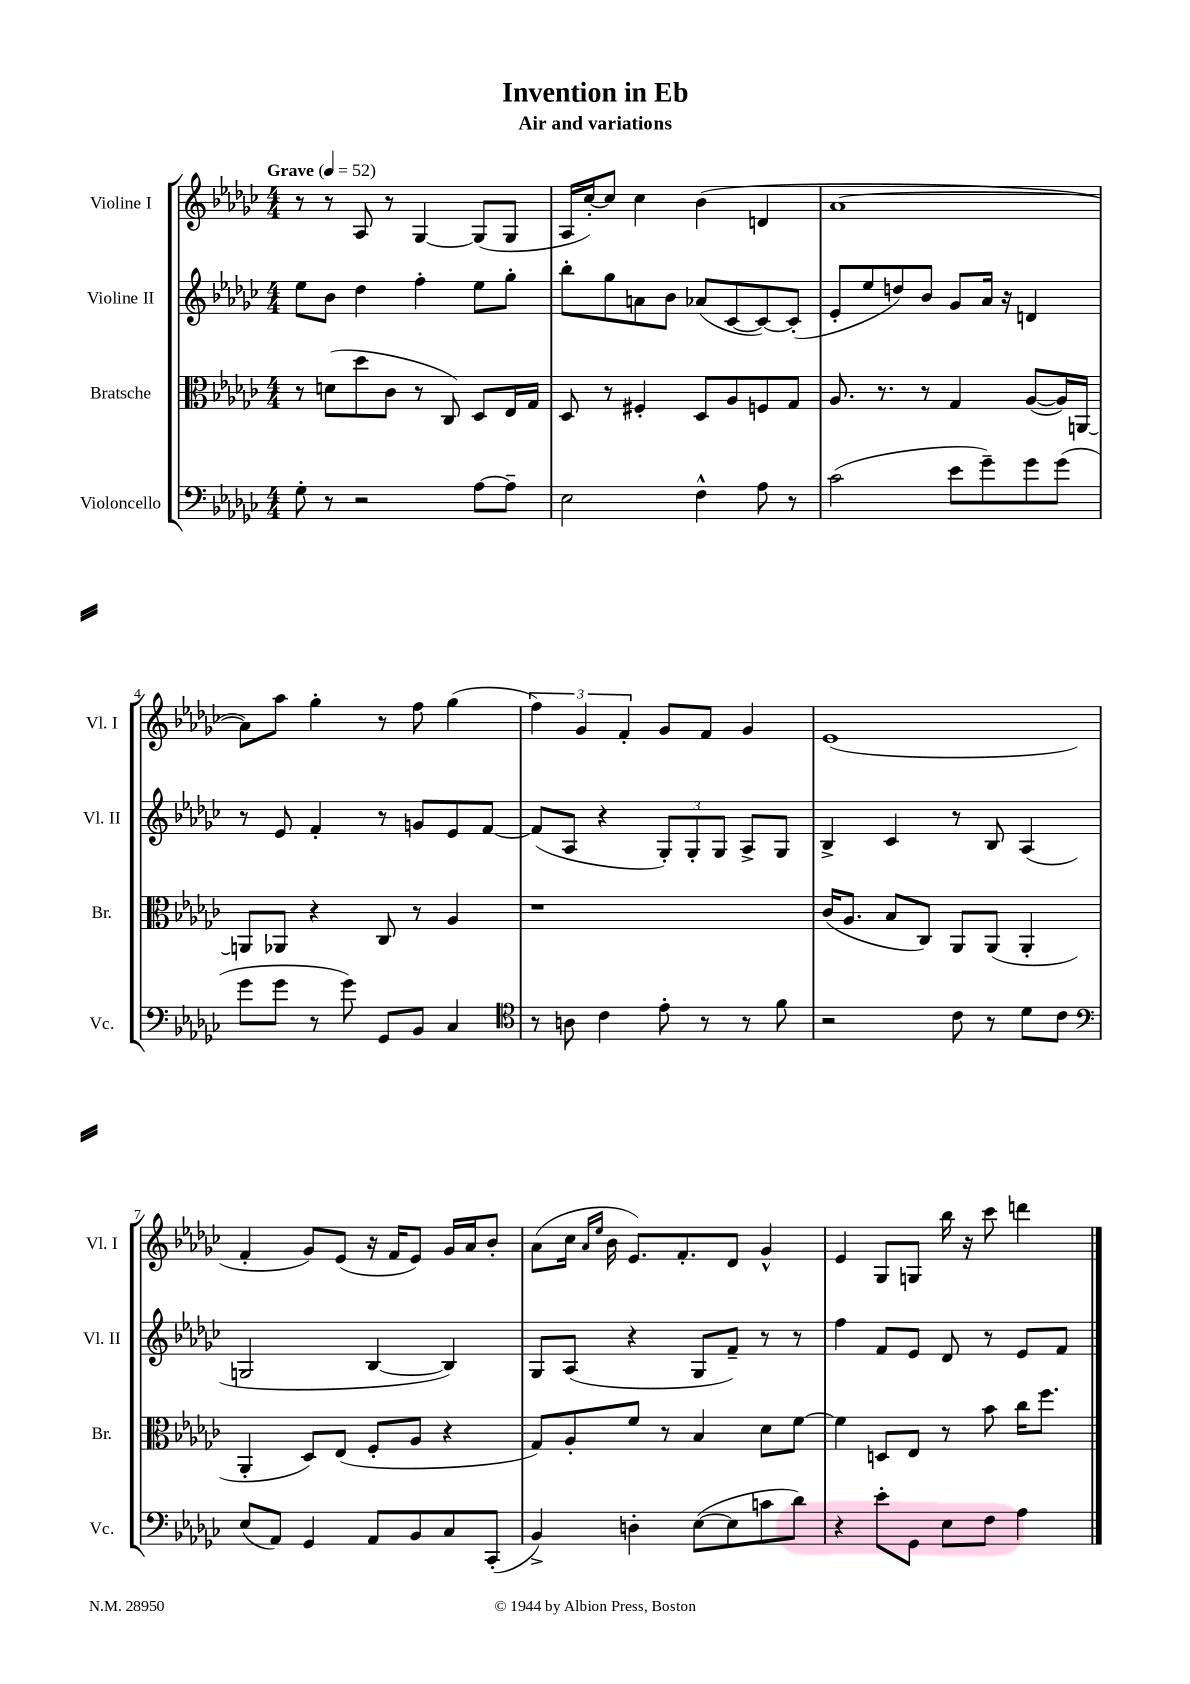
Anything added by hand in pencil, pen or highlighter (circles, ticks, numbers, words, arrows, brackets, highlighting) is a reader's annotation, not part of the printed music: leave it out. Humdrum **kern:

**kern	**kern	**kern	**kern
*staff4	*staff3	*staff2	*staff1
*clefF4	*clefC3	*clefG2	*clefG2
*k[b-e-a-d-g-c-]	*k[b-e-a-d-g-c-]	*k[b-e-a-d-g-c-]	*k[b-e-a-d-g-c-]
*M4/4	*M4/4	*M4/4	*M4/4
*MM52	*MM52	*MM52	*MM52
8G-'\	8r	8ee-\L	8r
8r	(8d\L	8b-\J	8r
2r	8dd-\	4dd-\	8A-/
.	8c-\J	.	8r
.	8r	4ff'\	[4G-/
.	8C-/)	.	.
[8A-\L	8D-/L	8ee-\L	(8G-/]L
8A-~\]J	16E-/L	8gg-'\J	8G-/J
.	16G-/JJ	.	.
=	=	=	=
2E-\	8D-/	8bb-'\L	16A-/LL
.	.	.	[16cc-'/J)
.	8r	8gg-\	8cc-/]J
.	4F#'/	8a\	4cc-\
.	.	8b-\J	.
4F^^\	8D-/L	(8a-/L	(4b-\
.	8A-/	[8c-/	.
8A-\	8F/	8c-/_)	4d/
8r	8G-/J	(8c-'/]J	.
=	=	=	=
(2c-\	8.A-/	8e-'/L	[1a-
.	.	8ee-/	.
.	8.r	.	.
.	.	8dd/)	.
.	8r	8b-/J	.
8e-\L	4G-/	8g-/L	.
8g-~\)	.	16a-/Jk	.
.	.	16r	.
8g-\	([8A-/L	4d/	.
(8g-\J	16A-/]L)	.	.
.	[16AA/JJ	.	.
=	=	=	=
8g-\L	8AA/]L	8r	8a-\]L)
8g-\J	8AA-/J	8e-/	8aa-\J
8r	4r	4f'/	4gg-'\
8g-\)	.	.	.
8GG-/L	8C-/	8r	8r
8BB-/J	8r	8g/L	8ff\
4C-/	4A-/	8e-/	(4gg-\
.	.	[8f/J	.
=	=	=	=
*clefC4	*	*	*
8r	1r	(8f/]L	6ff\)
8A\	.	8A-/J	.
.	.	.	6g-/
4c-\	.	4r	.
.	.	.	6f'/
8e-'\	.	12G-'/L)	8g-/L
.	.	12G-'/	.
8r	.	.	8f/J
.	.	12G-/J	.
8r	.	8A-^/L	4g-/
8f\	.	8G-/J	.
=	=	=	=
2r	(16c-/LK	4B-^/	(1e-
.	8.A-/J	.	.
.	8B-/L	4c-/	.
.	8C-/J)	.	.
8c-\	8AA-/L	8r	.
8r	(8AA-/J	8B-/	.
8d-\L	4AA-'/	(4A-/	.
8c-\J	.	.	.
=	=	=	=
*clefF4	*	*	*
(8E-/L	4AA-'/	2G/	4f'/
8AA-/J)	.	.	.
4GG-/	8D-/L)	.	8g-/L)
.	(8E-/J	.	(8e-/J
8AA-/L	8F'/L	[4B-/	16r
.	.	.	16f/LK
8BB-/	8A-/J	.	8e-/J)
8C-/	4r	4B-/])	16g-/LL
.	.	.	16a-/J
(8CC-'/J	.	.	8b-'/J
=	=	=	=
4BB-^/)	8G-/L)	8G-/L	(8a-\L
.	8A-'/	(8A-/J	16cc-\Jk
.	.	.	16qqa-/LL
.	.	.	16qqee-/JJ
.	.	.	16b-\
4D'\	8f/J	4r	8.e-/L)
.	8r	.	.
.	.	.	8.f'/
([8E-\L	4B-/	8G-/L	.
8E-\]	.	8f~/J)	8d-/J
8c\	8d-\L	8r	4g-^^/
8d-\J)	[8f\J	8r	.
=	=	=	=
4r	4f\]	4ff\	4e-/
8e-'\L	8D/L	8f/L	8G-/L
8GG-\J	8E-/J	8e-/J	8G/J
8E-\L	8r	8d-/	16bb-\
.	.	.	16r
8F\J	8b-\	8r	8ccc-\
4A-\	16cc-\LK	8e-/L	4ddd\
.	8.ff\J	.	.
.	.	8f/J	.
==	==	==	==
*-	*-	*-	*-
